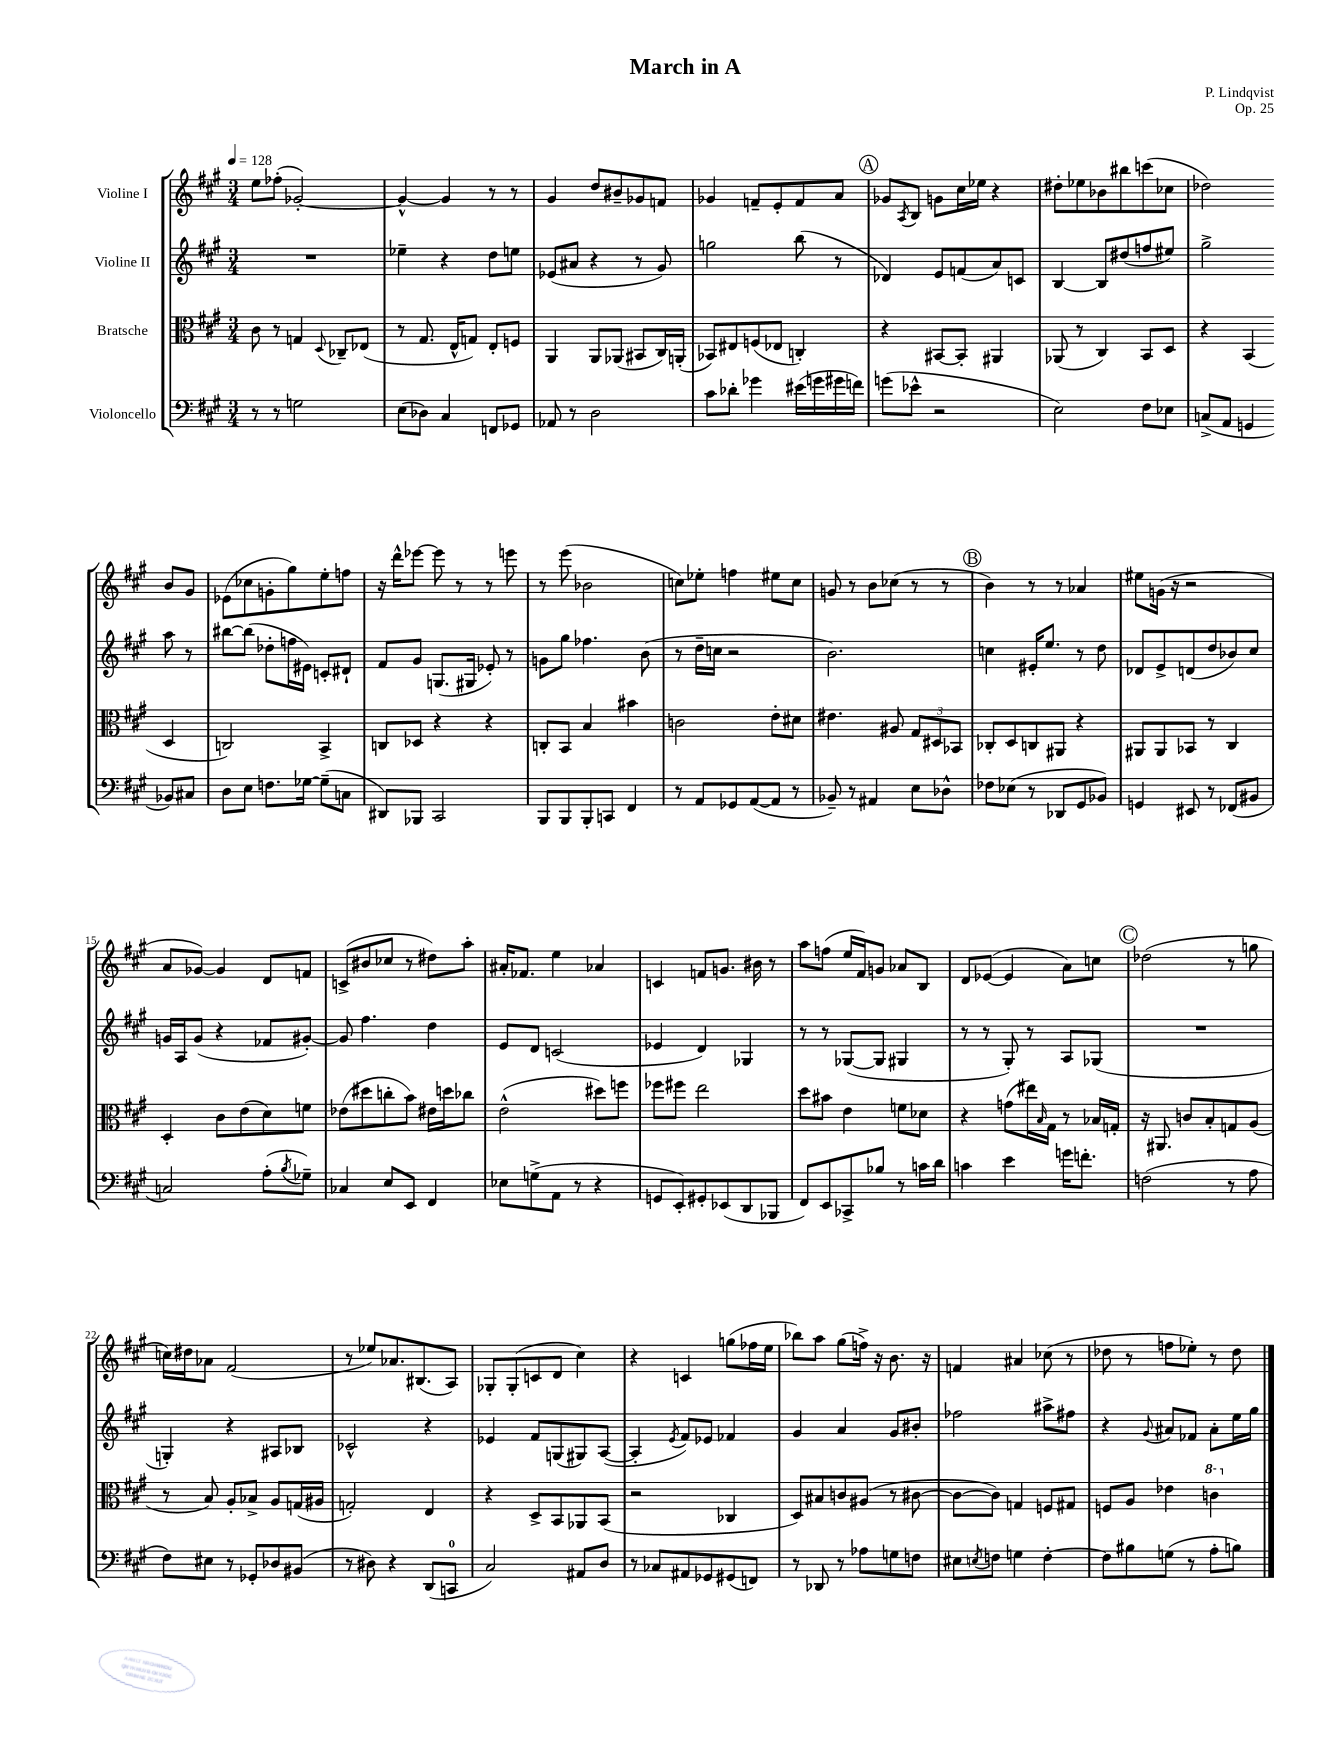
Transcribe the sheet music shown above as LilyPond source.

\header { title = "March in A" composer = "P. Lindqvist" opus = "Op. 25" }
<<
\new StaffGroup <<
\new Staff = "s0" \with { instrumentName = "Violine I" } {
    \clef treble \key a \major \numericTimeSignature \time 3/4 \tempo 4 = 128
    e''8 fes''8-.( ges'2~-.) |
    ges'4~-^ ges'4 r8 r8 |
    gis'4 d''8 bis'8-- ges'8 f'8 |
    ges'4 f'8-- e'8-. f'8 a'8 |
    \mark \markup { \circle "A" } ges'8 \acciaccatura { a8 } b8 g'8 cis''16 ees''16 r4 |
    dis''8-. ees''8 bes'8 bis''8 c'''8( ces''8 |
    des''2) b'8 gis'8 |
    ees'8( ces''8 g'8-. gis''8) e''8-. f''8 |
    r16 d'''16-^ ees'''8~ ees'''8 r8 r8 e'''8 |
    r8 e'''8( bes'2 |
    c''8) ees''8-. f''4 eis''8 c''8 |
    g'8 r8 b'8 ces''8( r8 r8 |
    \mark \markup { \circle "B" } b'4) r8 r8 aes'4 |
    eis''8 g'16( r16 r2 |
    a'8 ges'8~) ges'4 d'8 f'8 |
    c'8->( bis'8 ces''8 r8 dis''8) a''8-. |
    ais'16-. fes'8. e''4 aes'4 |
    c'4 f'8 g'8. bis'16 r8 |
    a''8 f''8( e''16 fis'16) g'8 aes'8 b8 |
    d'8 ees'8~( ees'4 a'8) c''8 |
    \mark \markup { \circle "C" } des''2( r8 g''8 |
    c''16) dis''16 aes'8 fis'2( |
    r8 ees''8) aes'8. bis8.( a8) |
    ges8-. ges8-.( c'8 d'8 cis''4) |
    r4 c'4 g''8( fes''16 e''16 |
    bes''8) a''8 gis''8( f''16->) r16 b'8. r16 |
    f'4 ais'4 ces''8( r8 |
    des''8 r8 f''8 ees''8-.) r8 des''8 \bar "|." |
}
\new Staff = "s1" \with { instrumentName = "Violine II" } {
    \clef treble \key a \major \numericTimeSignature \time 3/4
    R2. |
    ees''4-- r4 d''8 e''8 |
    ees'8( ais'8 r4 r8 gis'8) |
    g''2 b''8( r8 |
    \mark \markup { \circle "A" } des'4) e'8 f'8( a'8) c'8 |
    b4~ b8 dis''8( f''8 eis''8) |
    gis''2-> a''8 r8 |
    bis''8~ bis''8( des''8-. f''16 eis'16) c'8-. dis'8-! |
    fis'8 gis'8 g8.( gis16 ees'8-.) r8 |
    g'8 gis''8 fes''4. b'8( |
    r8 d''16-- c''16 r2 |
    b'2.) |
    \mark \markup { \circle "B" } c''4 eis'16-. e''8. r8 d''8 |
    des'8 e'8-> d'8( d''8 bes'8) cis''8 |
    g'16 a16 g'8( r4 fes'8 gis'8~-.) |
    gis'8 fis''4. d''4 |
    e'8 d'8 c'2( |
    ees'4 d'4) ges4 |
    r8 r8 ges8~( ges8 gis4 |
    r8 r8 gis8-.) r8 a8 ges8( |
    \mark \markup { \circle "C" } R2. |
    g4-.) r4 ais8 bes8 |
    ces'2-^ r4 |
    ees'4 fis'8 g8( gis8) a8~( |
    a4-. \acciaccatura { e'8 } fis'8) ees'8 fes'4 |
    gis'4 a'4 gis'8 bis'8-. |
    fes''2 ais''8-> fis''8 |
    r4 \appoggiatura { gis'8 } ais'8 fes'8 ais'8-. e''16 gis''16 \bar "|." |
}
\new Staff = "s2" \with { instrumentName = "Bratsche" } {
    \clef alto \key a \major \numericTimeSignature \time 3/4
    cis'8 r8 g4 \appoggiatura { d8 } ces8-- ees8( |
    r8 gis8. e16-^ g8) e8-. f8 |
    a,4 a,8 aes,8( bis,8 cis16) a,16-.( |
    bes,8) eis8 f8( ees8 c4-.) |
    \mark \markup { \circle "A" } r4 bis,8~ bis,8-. ais,4 |
    aes,8( r8 cis4) b,8 d8 |
    r4 b,4( d4 |
    c2) b,4-> |
    c8 des8 r4 r4 |
    c8-. b,8 b4 bis'4 |
    c'2 e'8-. dis'8 |
    eis'4. ais8 \tuplet 3/2 { gis8 dis8 bes,8 } |
    \mark \markup { \circle "B" } ces8-. d8 c8 ais,8 r4 |
    ais,8 ais,8 bes,8 r8 cis4 |
    d4-. cis'8 e'8( d'8) f'8 |
    ees'8( dis''8 c''8-. b'8) eis'16 d''16 ces''8 |
    e'2-^( dis''8) f''8 |
    fes''8 fis''8 e''2 |
    d''8 bis'8 e'4 f'8 des'8 |
    r4 g'8( eis''16) \grace { b16 } gis16 r8 bes16 g16-. |
    \mark \markup { \circle "C" } r16 ais,8. c'8 b8-. g8 a8( |
    r8 b8) a8-. bes8-> a8 g16( ais16 |
    g2-.) e4 |
    r4 d8-> b,8 aes,8 b,8( |
    r2 ces4 |
    d8) bis8 c'8 ais8( r8 cis'8~ |
    cis'8~ cis'8) g4 f8 gis8 |
    f8 a8 ees'4 \ottava #1 c''4 \ottava #0 \bar "|." |
}
\new Staff = "s3" \with { instrumentName = "Violoncello" } {
    \clef bass \key a \major \numericTimeSignature \time 3/4
    r8 r8 g2 |
    e8( des8) cis4 f,8 ges,8 |
    aes,8 r8 d2 |
    cis'8 des'8-. ges'4 eis'16( g'16 gis'16 f'16) |
    \mark \markup { \circle "A" } g'8( ees'8-^ r2 |
    e2) fis8 ees8 |
    c8->( a,8 g,4 bes,8) cis8 |
    d8 e8 f8. ges16~ ges8--( c8 |
    dis,8) bes,,8 cis,2 |
    b,,8 b,,8 b,,8-. c,8 fis,4 |
    r8 a,8 ges,8 a,8~( a,8 r8 |
    bes,8--) r8 ais,4 e8 des8-^ |
    \mark \markup { \circle "B" } fes8 ees8( r8 des,8 gis,8 bes,8) |
    g,4 eis,8 r8 fes,8( bis,8 |
    c2) a8-.( \acciaccatura { b8 } ges8--) |
    ces4 e8 e,8 fis,4 |
    ees8 g8->( a,8 r8 r4 |
    g,8 e,8-.) gis,8-. ees,8( d,8 bes,,8 |
    fis,8) e,8 ces,8-> bes8 r8 c'16 d'16 |
    c'4 e'4 g'16 f'8.-. |
    \mark \markup { \circle "C" } f2( r8 a8 |
    fis8) eis8 r8 ges,8-. des8 bis,8( |
    r8 dis8) r4 d,8( c,8-0 |
    cis2) ais,8 d8 |
    r8 ces8 ais,8 ges,8 gis,8( f,8) |
    r8 des,8 r8 aes8 g8 f8 |
    eis8 \acciaccatura { e8 } f8 g4 f4~-. |
    f8 bis8 g8( r8 a8-. b8) \bar "|." |
}
>>
>>
